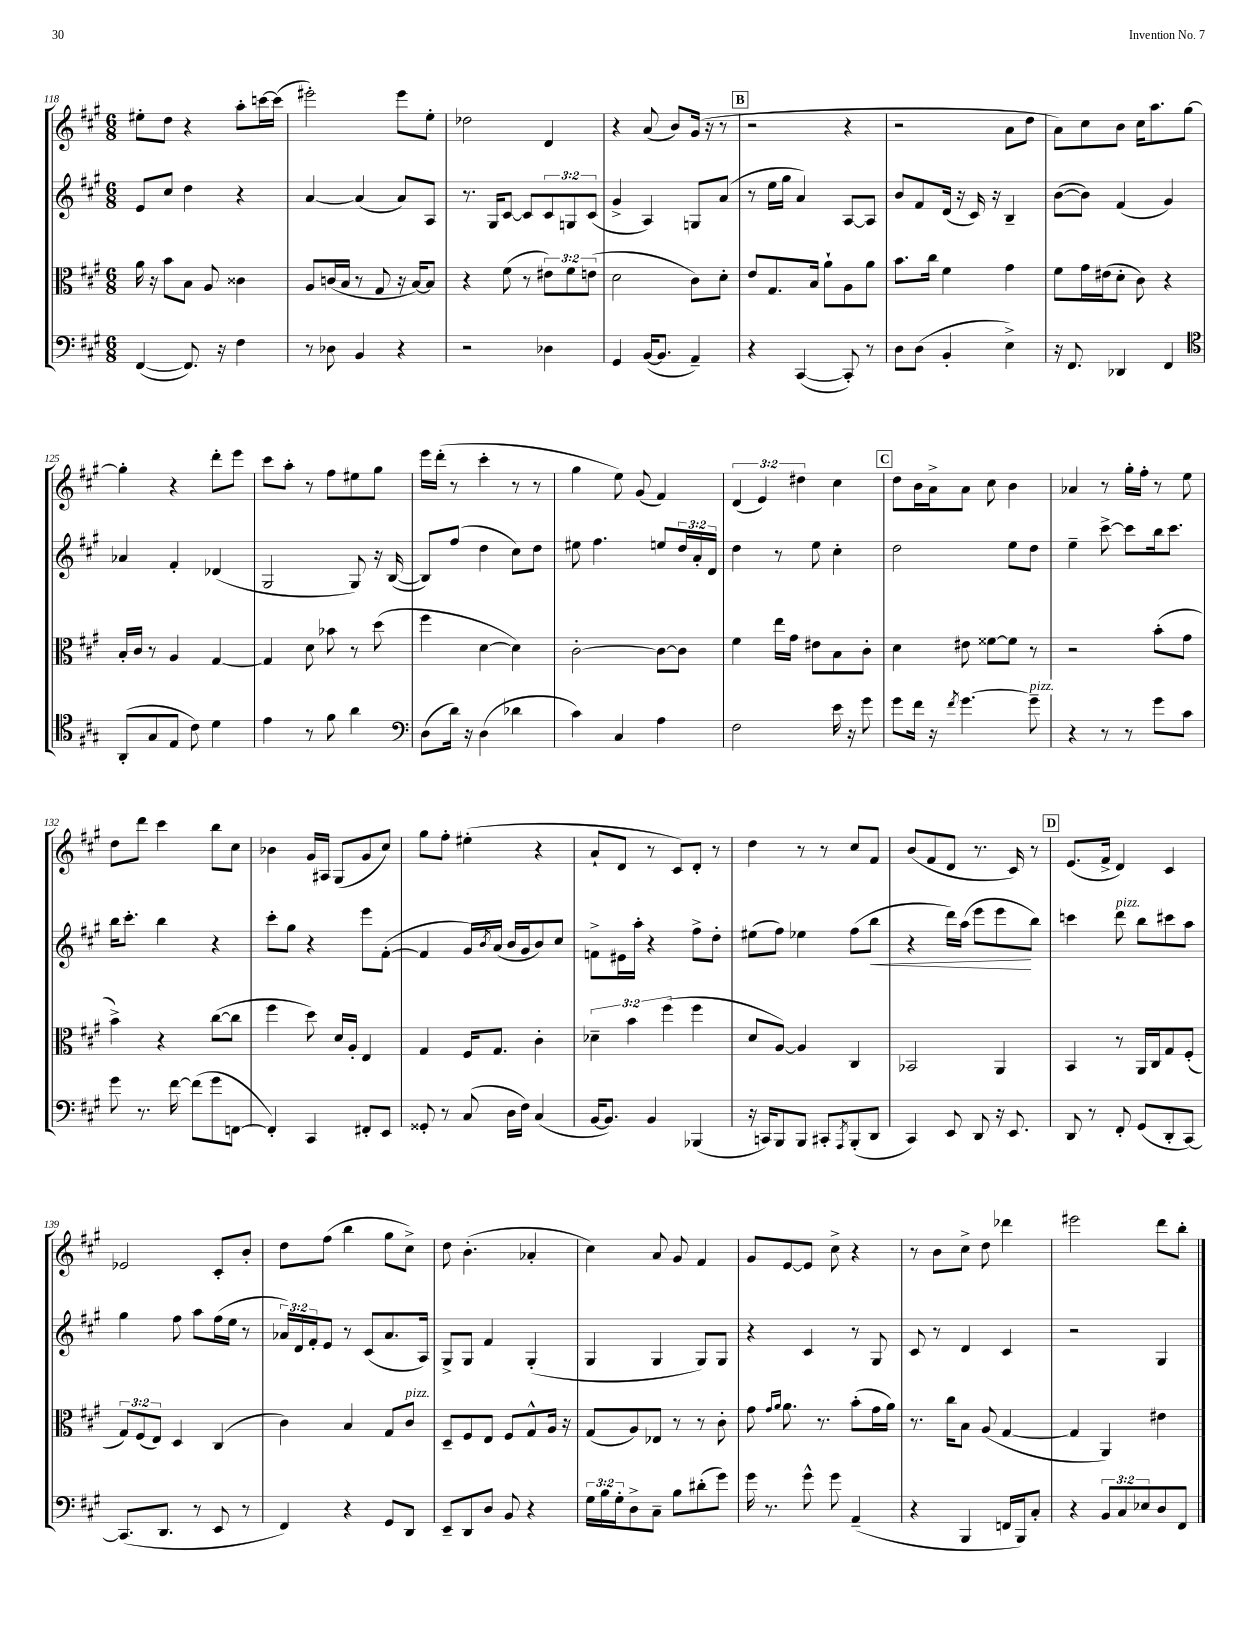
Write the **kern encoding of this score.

**kern	**kern	**kern	**kern
*staff4	*staff3	*staff2	*staff1
*clefF4	*clefC3	*clefG2	*clefG2
*k[f#c#g#]	*k[f#c#g#]	*k[f#c#g#]	*k[f#c#g#]
*M6/8	*M6/8	*M6/8	*M6/8
([4FF#	16a	8e	8ee#'
.	16r	.	.
.	8b	8cc#	8dd
8.FF#])	8B	4dd	4r
.	8A	.	.
16r	.	.	.
4F#	4c##	4r	8aa'
.	.	.	[16ccc
.	.	.	(16ccc]
=	=	=	=
8r	8A	[4a	2eee#')
8D-	(16c	.	.
.	16B	.	.
4BB	8r	(4a]	.
.	8G#	.	.
4r	16r	8a)	8eee#
.	[16B)	.	.
.	8B]	8A	8ee'
=	=	=	=
2r	4r	8.r	2dd-
.	.	16G#	.
.	(8f#	[8c#	.
.	8r	8c#]	.
4D-	12e#)	12c#	4d
.	12f#	12G	.
.	(12e	(12c#	.
=	=	=	=
4GG#	2d	4g#^	4r
([16BB	.	4A)	(8a
8.BB]	.	.	.
.	.	.	8b)
4AA~)	8c#)	8G	(16g#
.	.	.	16r
.	8d'	(8a	8r
=	=	=	=
4r	8e	8r	2r
.	8.G#	16ee	.
.	.	16gg#	.
([4CC#	.	4a)	.
.	16B	.	.
.	8a`	.	.
8CC#'])	8A	[8A	4r
8r	8a	8A]	.
=	=	=	=
8D	8.b	8b	2r
(8D	.	8f#	.
.	16cc#	.	.
4BB'	4f#	(16d	.
.	.	16r	.
.	.	16c#)	.
.	.	16r	.
4E^)	4g#	4B~	8a
.	.	.	8dd
=	=	=	=
16r	8f#	([8b	8a)
8.FF#	.	.	.
.	16g#	8b])	8cc#
.	(16e#	.	.
4DD-	8d'	(4f#	8b
.	8c#)	.	16cc#
.	.	.	8.aa
4FF#	4r	4g#)	.
.	.	.	[8gg#
=	=	=	=
*clefC4	*	*	*
(8AA'	16B'	4a-	4gg#']
.	16c#	.	.
8G#	8r	.	.
8E	4A	4f#'	4r
8c#)	.	.	.
4d	[4G#	(4d-	8ddd'
.	.	.	8eee
=	=	=	=
4e	4G#]	2G#	8ccc#
.	.	.	8aa'
8r	8d	.	8r
8f#	8b-	.	8ff#
4a	8r	8G#)	8ee#
.	(8dd	16r	8gg#
.	.	([16B	.
=	=	=	=
*clefF4	*	*	*
(8D	4ff#	8B])	16eee
.	.	.	(16ddd'
16d)	.	(8ff#	8r
16r	.	.	.
(4D	[4d	4dd	4ccc#'
4d-	4d])	8cc#)	8r
.	.	8dd	8r
=	=	=	=
4c#)	[2c#'	8ee#	4gg#
.	.	4.ff#	.
4C#	.	.	8ee)
.	.	.	(8g#
4A	8c#_	8ee	4f#)
.	8c#]	24dd	.
.	.	24a'	.
.	.	24d	.
=	=	=	=
2F#	4f#	4dd	(6d
.	.	.	6e)
.	16ee	8r	.
.	16g#	.	.
.	.	.	6dd#
.	8e#	8ee	.
16e	8B	4cc#'	4cc#
16r	.	.	.
8g#	8c#'	.	.
=	=	=	=
8g#	4d	2dd	8dd
16f#	.	.	16b
16r	.	.	16a^
8qf#	.	.	.
[4.g#	8e#	.	8a
.	[8f##	.	8cc#
.	8f##]	8ee	4b
8g#~]	8r	8dd	.
=	=	=	=
4r	2r	4ee~	4a-
8r	.	[8ccc#^	8r
8r	.	8ccc#]	16gg#'
.	.	.	16ff#'
8g#	(8b'	16bb	8r
.	.	8.ccc#	.
8c#	8g#	.	8ee
=	=	=	=
8g#	4b^)	16bb	8dd
.	.	8.ccc#'	.
8.r	.	.	8ddd
.	4r	4bb	4ccc#
[16f#	.	.	.
(8f#]	.	.	.
8g#	([8cc#	4r	8bb
[8FF	8cc#]	.	8cc#
=	=	=	=
4FF'])	4ff#	8ccc#'	4b-
.	.	8gg#	.
4CC#	8dd)	4r	16g#
.	.	.	16A#
.	16d	.	(8G#
.	16A'	.	.
8FF#'	4E	8eee	8g#
8EE	.	([8f#'	8cc#)
=	=	=	=
8GG##'	4G#	4f#]	8gg#
8r	.	.	8ff#'
(8C#	16F#	16g#)	(4ee#'
.	.	8qb	.
.	8.G#	(16a	.
16D	.	16b	.
16F#)	.	16g#	.
(4C#	4c#'	8b)	4r
.	.	8cc#	.
=	=	=	=
[16BB	6d-~	8f^	8a`
8.BB])	.	.	.
.	.	16e#	8d
.	6b	.	.
.	.	16aa'	.
4BB	.	4r	8r
.	(6ff#	.	.
.	.	.	8c#)
(4BBB-	4ff#	8ff#^	8d'
.	.	8dd'	8r
=	=	=	=
16r	8d	(8ee#	4dd
16CC)	.	.	.
8BBB	[8A)	8ff#)	.
8BBB	4A]	4ee-	8r
8CC#'	.	.	8r
8qAAA	.	.	.
(8BBB'	4C#	(8ff#	8cc#
8DD	.	8bb	8f#
=	=	=	=
4CC#)	2BB-	4r	(8b
.	.	.	8f#
8EE	.	16ddd)	8d
.	.	(16aa	.
8DD	.	8eee	8.r
16r	4AA	8eee	.
8.EE	.	.	16c#)
.	.	8bb)	8r
=	=	=	=
8DD	4BB	4ccc	(8.e
8r	.	.	.
.	.	.	16f#^
8FF#'	8r	8ddd	4d)
(8GG#	16AA	8bb	.
.	16C#	.	.
8DD'	8G#	8ccc#	4c#
[8CC#)	(8F#'	8aa	.
=	=	=	=
(8.CC#]	12G#)	4gg#	2e-
.	(12F#	.	.
.	12E)	.	.
8.DD	.	.	.
.	4D	8ff#	.
8r	.	8aa	.
8EE	(4C#	(16ff#	8c#'
.	.	16ee	.
8r	.	8r	8b'
=	=	=	=
4FF#)	4c#)	24a-)	8dd
.	.	24d	.
.	.	24f#'	.
.	.	8e	(8ff#
4r	4B	8r	4bb
.	.	(8c#	.
8GG#	8G#	8.a-	8gg#
8DD	8c#	.	8cc#^)
.	.	16A)	.
=	=	=	=
8EE~	8D~	8G#^	8dd
8DD	8F#	8G#	(4.b'
8D	8E	4f#	.
8BB	8F#	.	.
4r	8G#^^	(4G#'	4a-'
.	16A	.	.
.	16r	.	.
=	=	=	=
24G#	(8G#	4G#	4cc#)
24B	.	.	.
24G#'	.	.	.
8D^	8A)	.	.
8C#~	8E-	4G#	8a
8B	8r	.	8g#
(8d#'	8r	8G#)	4f#
8g#)	8c#'	8G#	.
=	=	=	=
16g#	8g#	4r	8g#
8.r	.	.	.
.	16qqg#	.	.
.	16qqa	.	.
.	8.a	.	[8e
8g#^^	.	4c#	8e]
.	8.r	.	.
8g#	.	.	8cc#^
(4AA~	(8b'	8r	4r
.	16g#	8G#	.
.	16a)	.	.
=	=	=	=
4r	8.r	8c#	8r
.	.	8r	8b
.	16cc#	.	.
4BBB	8B	4d	8cc#^
.	(8A	.	8dd
16FF	[4G#	4c#	4ddd-
16BBB)	.	.	.
8C#'	.	.	.
=	=	=	=
4r	4G#]	2r	2eee#
12BB	4AA)	.	.
12C#	.	.	.
12E-	.	.	.
8D	4e#	4G#	8ddd
8FF#	.	.	8bb'
==	==	==	==
*-	*-	*-	*-
